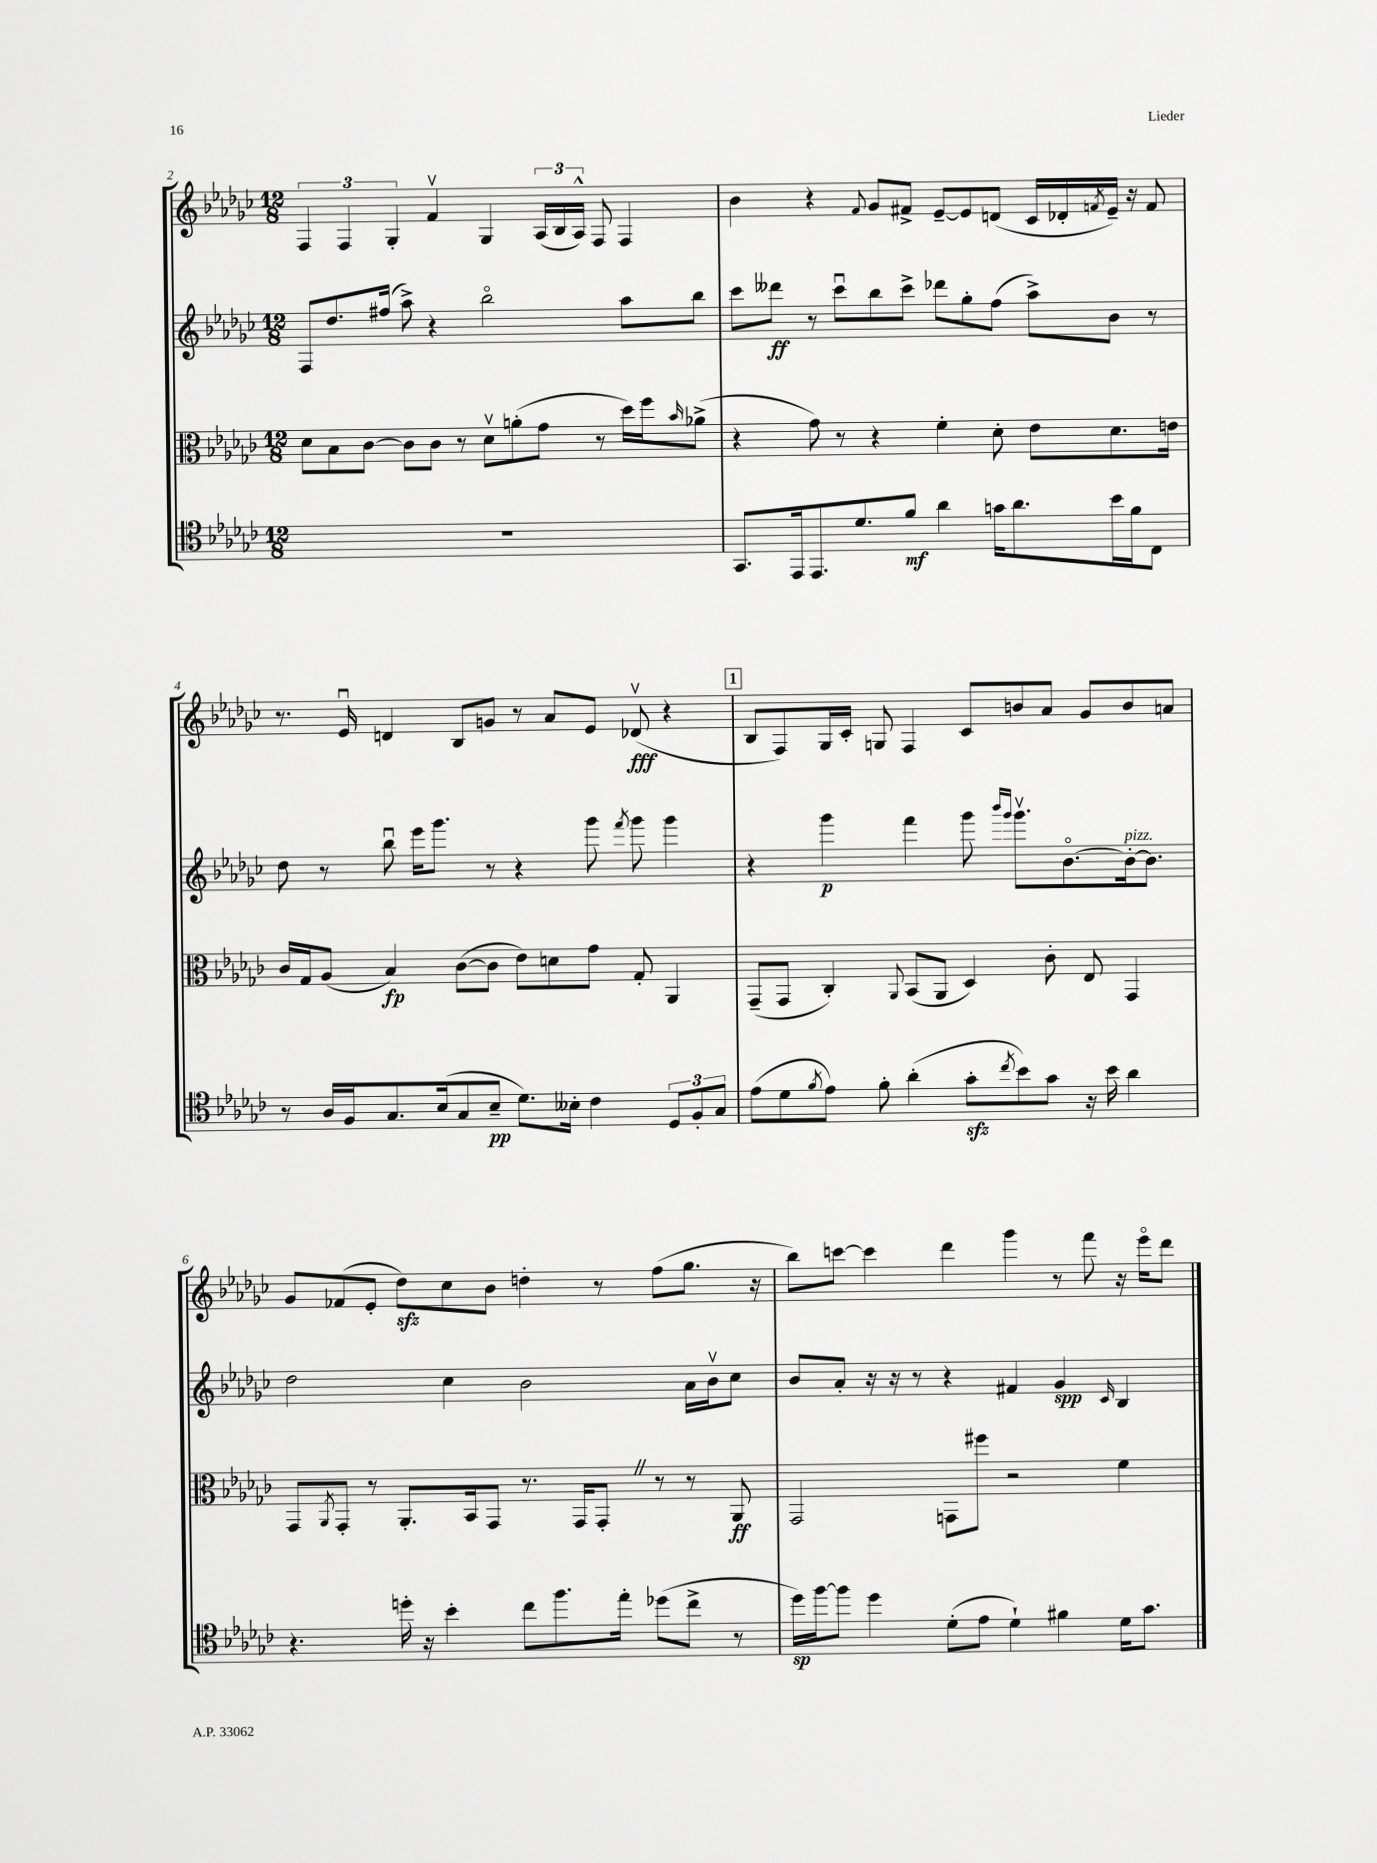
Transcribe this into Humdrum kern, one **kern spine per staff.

**kern	**kern	**kern	**kern
*staff4	*staff3	*staff2	*staff1
*clefC4	*clefC3	*clefG2	*clefG2
*k[b-e-a-d-g-c-]	*k[b-e-a-d-g-c-]	*k[b-e-a-d-g-c-]	*k[b-e-a-d-g-c-]
*M12/8	*M12/8	*M12/8	*M12/8
1.r	8d-\L	8F/L	6F/
.	8B-\	8.dd-/	.
.	.	.	6F/
.	[8c-\J	.	.
.	.	(16ff#/Jk	.
.	.	.	6G-'/
.	8c-\]L	8aa-^\)	.
.	8c-\J	4r	4fv/
.	8r	.	.
.	8d-v\L	2bb-o\	4G-/
.	(8a'\	.	.
.	8g-\J	.	(24A-/LL
.	.	.	24B-/
.	.	.	24A-^^/JJ)
.	8r	.	8F/
.	16dd-\LL)	8aa-\L	4F/
.	16ff\J	.	.
.	16qqb-/	.	.
.	(8a-^\J	8bb-\J	.
=	=	=	=
8.GG-/L	4r	8ccc-\L	4b-\
.	.	8ddd--\J	.
16EE-/k	.	.	.
8.EE-/	8g-\)	8r	4r
.	8r	8ccc-u\L	.
8.d-/	.	.	.
.	.	.	8qqf/
.	4r	8bb-\	8g-/L
8f/J	.	8ccc-^\J	8f#^/J
4a-\	4f'\	8ddd-\L	[8e-~/L
.	.	8gg-'\	8e-/]
16g\LK	8d-'\	(8ff\J	(8d/J
8.a-\	.	.	.
.	8e-\L	8aa-^\L)	16c-/LL
.	.	.	16d-'/
.	.	.	8qf/
16b-\L	8.d-\	8b-\J	16e-~/JJ)
16f\J	.	.	16r
8C-\J	.	8r	8f/
.	16e\Jk	.	.
=	=	=	=
8r	16c-/LL	8dd-\	8.r
.	16G-/J	.	.
16A-/LL	(8A-/J	8r	.
16F/J	.	.	16e-u/
8.G-/	4B-/)	8bb-u\	4d/
.	.	16eee-\LK	.
(16B-/k	.	8.ggg-\J	.
8G-/	([8c-\L	.	8B-/L
8B-~/J	8c-\]J	8r	8g/J
8.d-\L)	8e-\L)	4r	8r
.	8d\	.	8a-/L
16B--'\Jk	.	.	.
4c-\	8g-\J	8ggg-\	8e-/J
.	.	8qfff/	.
.	8G-'/	8ggg-\	(8d-v/
12D-/L	4AA-/	4ggg-\	4r
12F'/	.	.	.
12G-/J	.	.	.
=	=	=	=
(8e-\L	(8GG-~/L	4r	8B-/L
8d-\	8GG-/J	.	8F/)
8qf/	.	.	.
8e-\J)	4C-'/)	4ggg-\	16G-/L
.	.	.	16c-'/JJ
8f'\	.	.	8G/
.	8qqAA-/	.	.
(4a-'\	(8BB-/L	4fff\	4F/
.	8AA-/J	.	.
8g-'\L	4D-/)	8ggg-\	8c-/L
.	.	16qqbbb-/LL	.
8qcc-/	.	16qqggg-/JJ	.
8b-\)	.	8.ggg-v\L	8b/
8g-\J	8c-'\	.	8a-/J
.	.	[8.b-o\	.
16r	8E-/	.	8g-/L
16b-\	.	.	.
4a-\	4GG-/	16b-'\_k	8b/
.	.	8.b-\]J	.
.	.	.	8a/J
=	=	=	=
4.r	8GG-/L	2dd-\	8g-/L
.	8qAA-/	.	.
.	8GG-'/J	.	(8f-/
.	8r	.	8e-'/J
16dd'\	8.AA-'/L	.	8dd-\L)
16r	.	.	.
4b-'\	.	4cc-\	8cc-\
.	16BB-/k	.	.
.	8GG-/J	.	8b-\J
8cc-\L	8.r	2b-\	4dd'\
8.ff\	.	.	.
.	16GG-/LK	.	.
.	8GG-'/J	.	8r
16ee-'\Jk	.	.	.
(8dd-\L	8r	.	(8ff\L
8cc-^\J	8r	16a-\LL	8.gg-\J
.	.	16b-v\J	.
8r	8AA-/	8cc-\J	.
.	.	.	16r
=	=	=	=
16dd-\LL)	2GG-/	8b-/L	8bb-\L)
[16ff\J	.	.	.
8ff\]J	.	8a-'/J	[8ccc\J
4dd-\	.	16r	4ccc\]
.	.	16r	.
.	.	8r	.
(8d-'\L	8GG\L	4r	4ddd-\
8e-\J	8ff#\J	.	.
4d-`\)	2r	4f#/	4ggg-\
4f#\	.	4g-/	8r
.	.	.	8fff\
.	.	16qqc-/	.
16d-\LK	4f\	4B-/	16r
8.g-\J	.	.	16eee-o\LK
.	.	.	8ddd-\J
==	==	==	==
*-	*-	*-	*-
